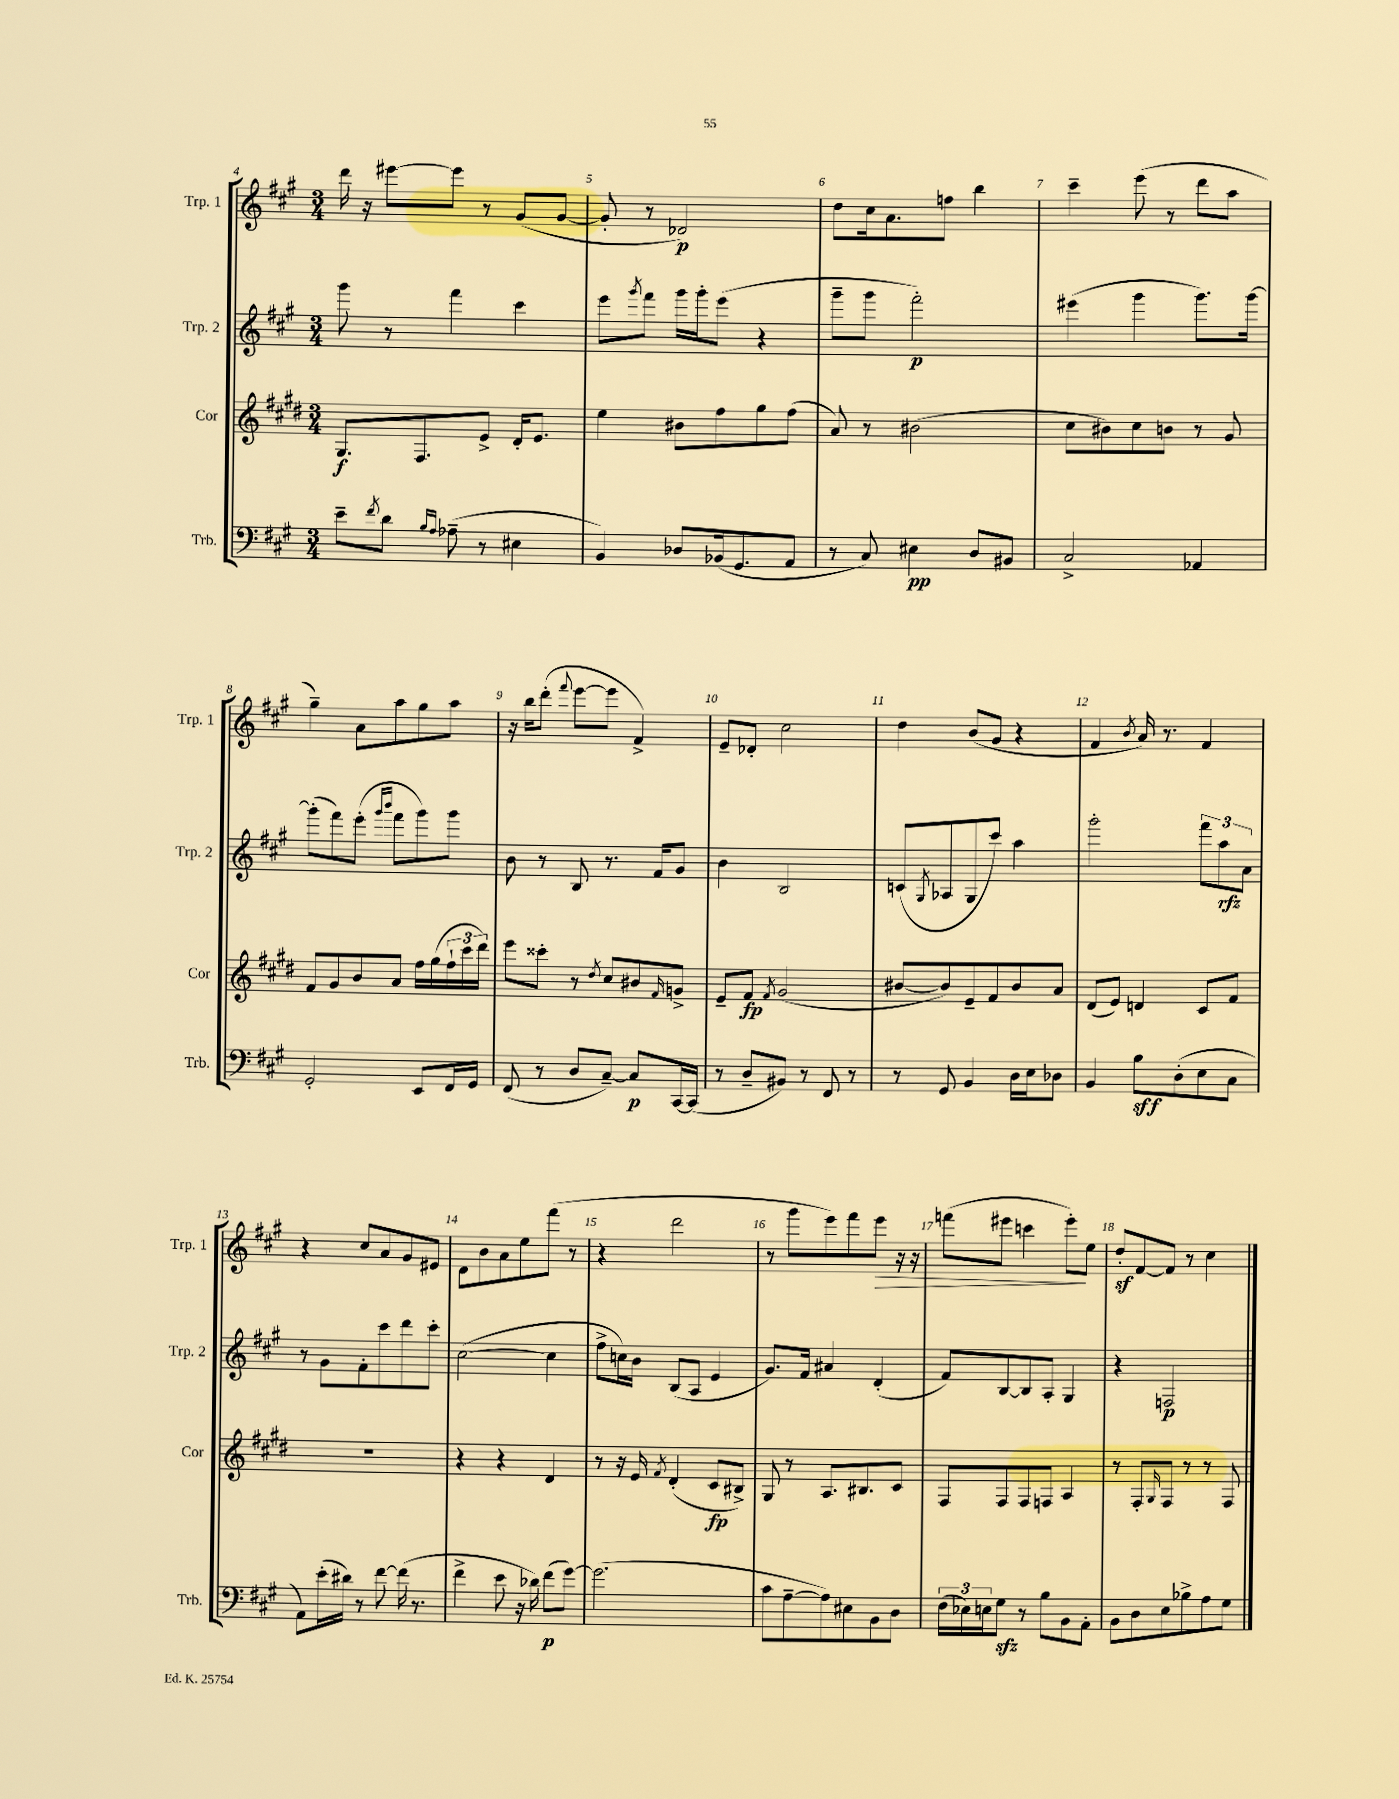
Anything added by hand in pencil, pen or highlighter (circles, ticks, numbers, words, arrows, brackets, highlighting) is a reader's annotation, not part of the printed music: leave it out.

**kern	**dynam	**kern	**dynam	**kern	**dynam	**kern	**dynam
*part4	*part4	*part3	*part3	*part2	*part2	*part1	*part1
*staff4	*staff4	*staff3	*staff3	*staff2	*staff2	*staff1	*staff1
*I"Trb.	*	*I"Cor	*	*I"Trp. 2	*	*I"Trp. 1	*
*I'Trb.	*	*I'Cor	*	*I'Trp. 2	*	*I'Trp. 1	*
*clefF4	*	*clefG2	*	*clefG2	*	*clefG2	*
*k[f#c#g#]	*	*k[f#c#g#d#]	*	*k[f#c#g#]	*	*k[f#c#g#]	*
*M3/4	*	*M3/4	*	*M3/4	*	*M3/4	*
=4	=4	=4	=4	=4	=4	=4	=4
8e~\L	.	8.G#/L	f	8ggg#\	.	16ddd\	.
.	.	.	.	.	.	16r	.
8qf#/	.	.	.	.	.	.	.
8d\J	.	.	.	8r	.	[8eee#X\L	.
.	.	8.F#/	.	.	.	.	.
16qqB/LL	.	.	.	.	.	.	.
16qqA/JJ	.	.	.	.	.	.	.
(8A-X~\	.	.	.	4fff#\	.	8eee#\J]	.
8r	.	8e^/J	.	.	.	8r	.
4E#X\	.	16d#'/KL	.	4ccc#\	.	(8g#/L	.
.	.	8.e/J	.	.	.	.	.
.	.	.	.	.	.	[8g#/J	.
=5	=5	=5	=5	=5	=5	=5	=5
4BB/)	.	4ee\	.	8eee\L	.	8g#'/]	.
.	.	.	.	8qggg#/	.	.	.
.	.	.	.	8fff#\J	.	8r	.
8D-X/L	.	8b#X\L	.	16ggg#\LL	.	2d-X/)	p
.	.	.	.	16ggg#'\J	.	.	.
(16BB-X/k	.	8ff#\	.	(8eee\J	.	.	.
8.GG#/	.	.	.	.	.	.	.
.	.	8gg#\	.	4r	.	.	.
8AA/J	.	(8ff#\J	.	.	.	.	.
=6	=6	=6	=6	=6	=6	=6	=6
8r	.	8a/)	.	8ggg#~\L	.	8dd\L	.
8C#/)	.	8r	.	8ggg#\J	.	16cc#\k	.
.	.	.	.	.	.	8.a\	.
4E#X\	pp	(2b#X\	.	2fff#'\)	p	.	.
.	.	.	.	.	.	8ffn\J	.
8D/L	.	.	.	.	.	4bb\	.
8BB#X/J	.	.	.	.	.	.	.
=7	=7	=7	=7	=7	=7	=7	=7
2C#^/	.	8cc#\L	.	(4eee#X\	.	4ccc#~\	.
.	.	8b#X\)	.	.	.	.	.
.	.	8cc#\	.	4ggg#\	.	(8eee\	.
.	.	8bn\J	.	.	.	8r	.
4AA-X/	.	8r	.	8.ggg#\L)	.	8ddd\L	.
.	.	8g#/	.	.	.	8aa\J	.
.	.	.	.	[16ggg#\Jk	.	.	.
!!LO:LB:g=z
=8	=8	=8	=8	=8	=8	=8	=8
2GG#'/	.	8f#/L	.	(8ggg#'\L]	.	4gg#~\)	.
.	.	8g#/	.	8fff#\)	.	.	.
.	.	8b/	.	(8eee'\J	.	8a\L	.
.	.	.	.	16qqggg#/LL	.	.	.
.	.	.	.	16qqbbb/JJ	.	.	.
.	.	8a/J	.	8fff#\L	.	8aa\	.
8EE/L	.	16ff#\LL	.	8ggg#\)	.	8gg#\	.
.	.	(16gg#\	.	.	.	.	.
16FF#/L	.	24ff#`\	.	8ggg#\J	.	8aa\J	.
.	.	24ccc#\	.	.	.	.	.
16GG#/JJ	.	.	.	.	.	.	.
.	.	24ddd#\JJ)	.	.	.	.	.
=9	=9	=9	=9	=9	=9	=9	=9
(8FF#/	.	8eee\L	.	8b\	.	16r	.
.	.	.	.	.	.	16bb\KL	.
8r	.	8ccc##X'\J	.	8r	.	(8ddd'\J	.
.	.	.	.	.	.	8qqfff#/	.
8D/L	.	8r	.	8B/	.	[8eee\L	.
.	.	8qdd#/	.	.	.	.	.
[8C#~/J)	.	8cc#/L	.	8.r	.	8eee\J]	.
8C#/L]	p	8b#X/	.	.	.	4f#^/)	.
.	.	.	.	16f#/KL	.	.	.
.	.	16qqf#/	.	.	.	.	.
[16CC#/L	.	8gn^/J	.	8g#/J	.	.	.
(16CC#/JJ]	.	.	.	.	.	.	.
=10	=10	=10	=10	=10	=10	=10	=10
8r	.	8e~/L	.	4b\	.	8e~/L	.
8D~/L	.	8f#/J	fp	.	.	8d-X'/J	.
.	.	8qf#/	.	.	.	.	.
8BB#X/J)	.	(2g#/	.	2B/	.	2cc#\	.
8r	.	.	.	.	.	.	.
8FF#/	.	.	.	.	.	.	.
8r	.	.	.	.	.	.	.
=11	=11	=11	=11	=11	=11	=11	=11
8r	.	[8b#X/L	.	(8cn/L	.	4dd\	.
.	.	.	.	8qG#/	.	.	.
8GG#/	.	8b#/])	.	8A-X/	.	.	.
4BB/	.	8e~/	.	8G#/	.	(8b/L	.
.	.	8f#/	.	8ccc#/J)	.	8g#/J	.
16D\LL	.	8b#/	.	4aa\	.	4r	.
16E\J	.	.	.	.	.	.	.
8D-X\J	.	8a/J	.	.	.	.	.
=12	=12	=12	=12	=12	=12	=12	=12
4BB/	.	(8d#/L	.	2ggg#'\	.	4f#/	.
.	.	8e/J)	.	.	.	.	.
.	.	.	.	.	.	8qb/	.
8B\L	sff	4dn/	.	.	.	16a/)	.
.	.	.	.	.	.	8.r	.
(8D'\	.	.	.	.	.	.	.
8E\	.	8c#/L	.	12fff#\L	.	4f#/	.
.	.	.	.	12aa\	rfz	.	.
8C#\J	.	8f#/J	.	.	.	.	.
.	.	.	.	12a\J	.	.	.
!!LO:LB:g=z
=13	=13	=13	=13	=13	=13	=13	=13
8AA\L)	.	2.r	.	8r	.	4r	.
(16e'\L	.	.	.	8g#\L	.	.	.
16d#X\JJ)	.	.	.	.	.	.	.
8r	.	.	.	8f#'\	.	8cc#/L	.
[8f#\	.	.	.	8ccc#\	.	8a/	.
(16f#\]	.	.	.	8ddd\	.	8g#/	.
8.r	.	.	.	.	.	.	.
.	.	.	.	8ccc#'\J	.	8e#X/J	.
=14	=14	=14	=14	=14	=14	=14	=14
4f#^\	.	4r	.	([2cc#\	.	8d\L	.
.	.	.	.	.	.	8b\	.
8e\	.	4r	.	.	.	8a\	.
16r	.	.	.	.	.	8ee\	.
16d-X\)	.	.	.	.	.	.	.
(8f#\L	p	4d#/	.	4cc#\]	.	(8fff#\J	.
[8g#\J)	.	.	.	.	.	8r	.
=15	=15	=15	=15	=15	=15	=15	=15
(2.g#\]	.	8r	.	8ff#^\L	.	4r	.
.	.	16r	.	16ccn\L)	.	.	.
.	.	16e/	.	16b\JJ	.	.	.
.	.	8qf#/	.	.	.	.	.
.	.	(4d#'/	.	(8B/L	.	2ddd\	.
.	.	.	.	8A/J	.	.	.
.	.	8c#/L	fp	4e/	.	.	.
.	.	8B#X^/J)	.	.	.	.	.
=16	=16	=16	=16	=16	=16	=16	=16
8c#\L	.	8G#/	.	8.g#/L)	.	8r	.
[8A~\	.	8r	.	.	.	8ggg#\L	.
.	.	.	.	16f#/Jk	.	.	.
8A\])	.	8.A/L	.	4a#X/	.	8eee\)	.
8E#X\	.	.	.	.	.	8fff#\	.
.	.	8.B#X/	.	.	.	.	.
!	!	!	!	!	!	!	!LO:HP:b
8BB\	.	.	.	(4d'/	.	8eee\J	>
8D\J	.	8c#/J	.	.	.	16r	.
.	.	.	.	.	.	16r	.
=17	=17	=17	=17	=17	=17	=17	=17
(24F#\LL	.	8F#/L	.	8f#/L)	.	(8fffn\L	.
24E-X\)	.	.	.	.	.	.	.
24En\J	.	.	.	.	.	.	.
8G#zz\J	.	8F#/	.	[8B/	.	8eee#X\J	.
8r	.	8F#/	.	8B/]	.	4cccn\	.
8B\L	.	8Fn/J	.	8A'/J	.	.	.
8BB\	.	4A/	.	4G#/	.	8eee#'\L)	.
8AA'\J	.	.	.	.	.	8ee\J	]
=18	=18	=18	=18	=18	=18	=18	=18
8BB\L	.	8r	.	4r	.	8ddz'/L	.
8D\	.	8F#'/L	.	.	.	[8f#/	.
.	.	16qqG#/	.	.	.	.	.
8E\	.	8F#/J	.	2Fn/	p	8f#/J]	.
8B-X^\	.	8r	.	.	.	8r	.
8A\	.	8r	.	.	.	4cc#\	.
8G#\J	.	8F#/	.	.	.	.	.
==	==	==	==	==	==	==	==
*-	*-	*-	*-	*-	*-	*-	*-
